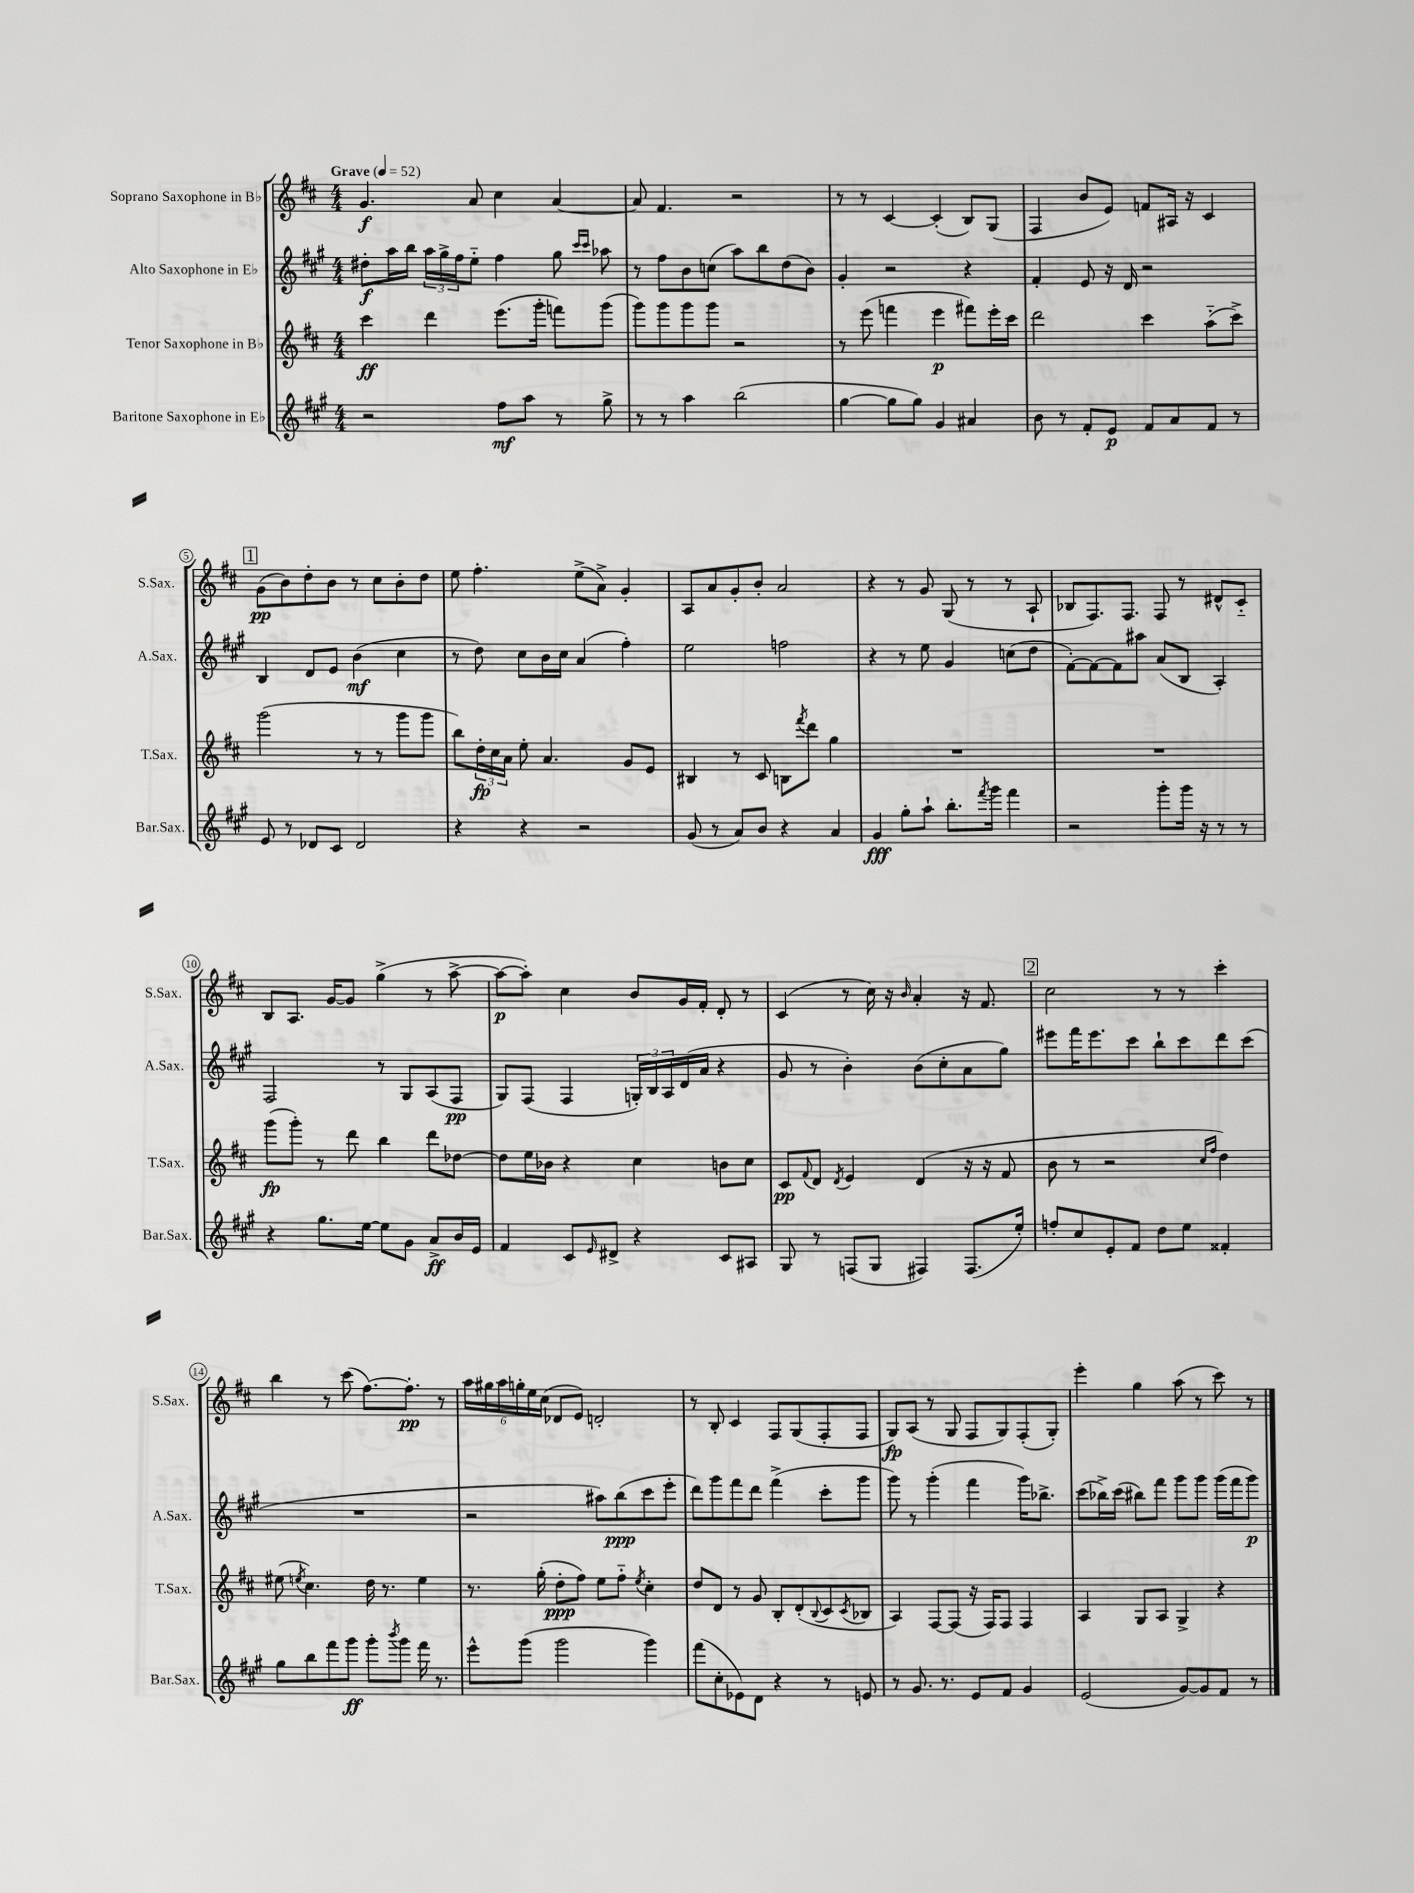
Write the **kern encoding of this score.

**kern	**dynam	**kern	**dynam	**kern	**dynam	**kern	**dynam
*part4	*part4	*part3	*part3	*part2	*part2	*part1	*part1
*staff4	*staff4	*staff3	*staff3	*staff2	*staff2	*staff1	*staff1
*I"Baritone Saxophone in E♭	*	*I"Tenor Saxophone in B♭	*	*I"Alto Saxophone in E♭	*	*I"Soprano Saxophone in B♭	*
*I'Bar.Sax.	*	*I'T.Sax.	*	*I'A.Sax.	*	*I'S.Sax.	*
*clefG2	*	*clefG2	*	*clefG2	*	*clefG2	*
*k[f#c#g#]	*	*k[f#c#]	*	*k[f#c#g#]	*	*k[f#c#]	*
*M4/4	*	*M4/4	*	*M4/4	*	*M4/4	*
*MM52	*	*MM52	*	*MM52	*	*MM52	*
=1	=1	=1	=1	=1	=1	=1	=1
!	!	!	!	!	!	!LO:TX:a:B:t=Grave	!
2r	.	4ccc#\	ff	8dd#X'\L	f	4.g/	f
.	.	.	.	16aa\L	.	.	.
.	.	.	.	16bb\JJ	.	.	.
.	.	4ddd\	.	24aa\LL	.	.	.
.	.	.	.	24gg#^\	.	.	.
.	.	.	.	24ff#\J	.	.	.
.	.	.	.	8ee\J	.	8a/	.
8ff#\L	mf	(8.eee\L	.	4ff#\	.	4cc#\	.
8aa\J	.	.	.	.	.	.	.
.	.	16ggg'\Jk	.	.	.	.	.
8r	.	8fffn\L)	.	8gg#\	.	[4a/	.
.	.	.	.	16qqccc#/LL	.	.	.
.	.	.	.	16qqccc#/JJ	.	.	.
8gg#^\	.	(8ggg\J	.	8aa-X\	.	.	.
=2	=2	=2	=2	=2	=2	=2	=2
8r	.	8ggg\L)	.	8r	.	8a/]	.
8r	.	8ggg\	.	8ff#\L	.	4.f#/	.
4aa\	.	8ggg\	.	8b\	.	.	.
.	.	8ggg\J	.	(8ccn\J	.	.	.
(2bb\	.	2r	.	8aa\L)	.	2r	.
.	.	.	.	8bb\	.	.	.
.	.	.	.	(8dd\	.	.	.
.	.	.	.	8b\J)	.	.	.
=3	=3	=3	=3	=3	=3	=3	=3
[4gg#\	.	8r	.	4g#'/	.	8r	.
.	.	(8eee\	.	.	.	8r	.
8gg#\L]	.	4fffn\	.	2r	.	[4c#/	.
8gg#\J)	.	.	.	.	.	.	.
4g#/	.	4eee\	p	.	.	(4c#'/]	.
4a#X/	.	8fff#X\L)	.	4r	.	8B/L)	.
.	.	16eee'\L	.	.	.	(8G/J	.
.	.	16ccc#\JJ	.	.	.	.	.
=4	=4	=4	=4	=4	=4	=4	=4
8b\	.	2ddd\	.	4f#'/	.	4F#/	.
8r	.	.	.	.	.	.	.
8f#'/L	.	.	.	8e/	.	8b/L	.
8e/J	p	.	.	16r	.	8e/J)	.
.	.	.	.	16d/	.	.	.
8f#/L	.	4ccc#\	.	2r	.	8fn/L	.
8a/	.	.	.	.	.	16A#X/Jk	.
.	.	.	.	.	.	16r	.
8f#/J	.	(8aa\L	.	.	.	4c#/	.
8r	.	8ccc#^\J)	.	.	.	.	.
!!LO:LB:g=z
!!LO:REH:place=s1:t=1
=5	=5	=5	=5	=5	=5	=5	=5
8e/	.	(2ggg\	.	4B/	.	(8g\L	pp
8r	.	.	.	.	.	8b\)	.
8d-X/L	.	.	.	8d/L	.	8dd'\	.
8c#/J	.	.	.	8e/J	.	8b\J	.
2d-/	.	8r	.	(4b\	mf	8r	.
.	.	8r	.	.	.	8cc#\L	.
.	.	8ggg\L	.	4cc#\	.	8b'\	.
.	.	8ggg\J	.	.	.	8dd\J	.
=6	=6	=6	=6	=6	=6	=6	=6
4r	.	8bb\L)	.	8r	.	8ee\	.
.	.	24dd'\L	fp	8dd\)	.	4.ff#'\	.
.	.	24cc#\	.	.	.	.	.
.	.	24a\JJ	.	.	.	.	.
4r	.	8ee'\	.	8cc#\L	.	.	.
.	.	4.a/	.	16b\L	.	.	.
.	.	.	.	16cc#\JJ	.	.	.
2r	.	.	.	(4a/	.	(8ee^\L	.
.	.	.	.	.	.	8a^\J)	.
.	.	8g/L	.	4ff#'\)	.	4g'/	.
.	.	8e/J	.	.	.	.	.
=7	=7	=7	=7	=7	=7	=7	=7
(8g#/	.	4B#X/	.	2ee\	.	8A/L	.
8r	.	.	.	.	.	8a/	.
8a/L)	.	8r	.	.	.	8g'/	.
8b/J	.	8c#/	.	.	.	8b'/J	.
4r	.	8Bn\L	.	2ffn\	.	2a/	.
.	.	8qfff#/	.	.	.	.	.
.	.	8ddd\J	.	.	.	.	.
4a/	.	4gg\	.	.	.	.	.
=8	=8	=8	=8	=8	=8	=8	=8
4g#/	fff	1r	.	4r	.	4r	.
8gg#'\L	.	.	.	8r	.	8r	.
8aa`\J	.	.	.	8ee\	.	8g/	.
8.bb'\L	.	.	.	4g#/	.	(8G/	.
.	.	.	.	.	.	8r	.
8qfff#/	.	.	.	.	.	.	.
16ggg#\Jk	.	.	.	.	.	.	.
4fff#\	.	.	.	(8ccn\L	.	8r	.
.	.	.	.	8dd\J	.	8A`/	.
=9	=9	=9	=9	=9	=9	=9	=9
2r	.	1r	.	[8f#'\L)	.	8B-X/L	.
.	.	.	.	8f#\_	.	8.F#/)	.
.	.	.	.	8f#\]	.	.	.
.	.	.	.	.	.	8.F#/J	.
.	.	.	.	8aa#X\J	.	.	.
8ggg#'\L	.	.	.	(8a/L	.	8F#/	.
16ggg#\Jk	.	.	.	8B/J	.	8r	.
16r	.	.	.	.	.	.	.
8r	.	.	.	4A'/)	.	8d#X^^/L	.
8r	.	.	.	.	.	8c#/J	.
!!LO:LB:g=z
=10	=10	=10	=10	=10	=10	=10	=10
4r	.	(8ggg\L	fp	2F#/	.	8B/L	.
.	.	8ggg'\J)	.	.	.	8.A/J	.
8.gg#\L	.	8r	.	.	.	.	.
.	.	.	.	.	.	[16g/KL	.
.	.	8ddd\	.	.	.	8g/J]	.
[16ee\Jk	.	.	.	.	.	.	.
8ee\L]	.	4bb\	.	8r	.	(4gg^\	.
8g#\J	.	.	.	8G#/L	.	.	.
8a^/L	ff	8ddd\L	.	(8A/	.	8r	.
16b/L	.	[8dd-X\J	.	8F#/J	pp	[8aa^\	.
16e/JJ	.	.	.	.	.	.	.
=11	=11	=11	=11	=11	=11	=11	=11
4f#/	.	8dd-\L]	.	8G#/L)	.	8aa\L_	p
.	.	16ee\L	.	(8F#/J	.	8aa'\J])	.
.	.	16b-X\JJ	.	.	.	.	.
8c#/L	.	4r	.	4F#/	.	4cc#\	.
16qqe/	.	.	.	.	.	.	.
8d#X^/J	.	.	.	.	.	.	.
4r	.	4cc#\	.	24Gn'/LL)	.	8b/L	.
.	.	.	.	24B/	.	.	.
.	.	.	.	24A/	.	.	.
.	.	.	.	(16d/	.	16g/L	.
.	.	.	.	16a/JJ	.	16f#'/JJ	.
8c#/L	.	8bn\L	.	4r	.	8d'/	.
8A#X/J	.	8cc#\J	.	.	.	8r	.
=12	=12	=12	=12	=12	=12	=12	=12
8G#/	.	8c#/L	pp	8g#/	.	(4c#/	.
.	.	8qqf#/	.	.	.	.	.
8r	.	8d/J	.	8r	.	.	.
.	.	8qd/	.	.	.	.	.
(8Fn/L	.	4e/	.	4b'\)	.	8r	.
8G#/J	.	.	.	.	.	16cc#\)	.
.	.	.	.	.	.	16r	.
.	.	.	.	.	.	16qqb/	.
4F#X/)	.	(4d/	.	(8b\L	.	4a'/	.
.	.	.	.	8cc#'\	.	.	.
(8.F#/L	.	16r	.	8a\	.	16r	.
.	.	16r	.	.	.	8.f#/	.
.	.	8f#/	.	8gg#\J)	.	.	.
16ee'/Jk)	.	.	.	.	.	.	.
!!LO:REH:place=s1:t=2
=13	=13	=13	=13	=13	=13	=13	=13
8ffn'/L	.	8b\	.	8eee#X\L	.	2cc#\	.
8cc#/	.	8r	.	16fff#\K	.	.	.
.	.	.	.	8.eee#\	.	.	.
8e'/	.	2r	.	.	.	.	.
8f#/J	.	.	.	8ccc#\J	.	.	.
8dd\L	.	.	.	8bb`\L	.	8r	.
8ee\J	.	.	.	8ccc#\	.	8r	.
.	.	16qqcc#/LL	.	.	.	.	.
.	.	16qqff#/JJ	.	.	.	.	.
4f##X'/	.	4dd\)	.	8ddd\	.	4ccc#'\	.
.	.	.	.	(8ccc#\J	.	.	.
!!LO:LB:g=z
=14	=14	=14	=14	=14	=14	=14	=14
8gg#\L	.	(8ee#X\	.	1r	.	4bb\	.
.	.	8qeen/	.	.	.	.	.
8bb\	.	4.cc#\)	.	.	.	.	.
8fff#\	.	.	.	.	.	8r	.
8ggg#\J	ff	.	.	.	.	(8ccc#\	.
8ggg#'\L	.	16dd\	.	.	.	[8.ff#\L)	.
.	.	8.r	.	.	.	.	.
8qbbb/	.	.	.	.	.	.	.
8ggg#\J	.	.	.	.	.	.	.
.	.	.	.	.	.	8.ff#'\J]	pp
16fff#\	.	4ee\	.	.	.	.	.
8.r	.	.	.	.	.	.	.
.	.	.	.	.	.	8r	.
=15	=15	=15	=15	=15	=15	=15	=15
8eee^^\L	.	8.r	.	2r	.	24aa\LL	.
.	.	.	.	.	.	24gg#X\	.
.	.	.	.	.	.	24aa\	.
(8ggg#\J	.	.	.	.	.	24ggn'\	.
.	.	.	.	.	.	24ee\	.
.	.	(16gg'\	.	.	.	.	.
.	.	.	.	.	.	(24cc#\JJ	.
2ggg#\	.	8dd'\L	ppp	.	.	8d-X/L	.
.	.	8ff#\J)	.	.	.	8e/J)	.
.	.	8ee\L	.	8aa#X\L)	.	2dn'/	.
.	.	8ff#\J	.	(8bb\	ppp	.	.
.	.	8qee/	.	.	.	.	.
4ggg#\)	.	4cc#'\	.	8ccc#\	.	.	.
.	.	.	.	8eee'\J	.	.	.
=16	=16	=16	=16	=16	=16	=16	=16
(8fff#\L	.	8dd/L	.	8ddd\L)	.	8r	.
8cc#'\	.	8d/J	.	8ggg#\	.	8B'/	.
8e-X\)	.	8r	.	8fff#\	.	4c#/	.
8d\J	.	8g/	.	8ddd\J	.	.	.
4r	.	8B'/L	.	(4fff#^\	.	8F#/L	.
.	.	(8d'/	.	.	.	(8G/	.
.	.	8qqB/	.	.	.	.	.
8r	.	8c#/	.	8ccc#'\L	.	8F#'/	.
.	.	8qc#/	.	.	.	.	.
8en/	.	8B-X/J	.	8ggg#\J	.	8F#/J	.
=17	=17	=17	=17	=17	=17	=17	=17
8r	.	4A/)	.	8ggg#\)	.	8G/L)	fp
8.g#/	.	.	.	8r	.	(8A/J	.
.	.	[8F#/L	.	(4ggg#'\	.	8r	.
8.r	.	.	.	.	.	.	.
.	.	(8F#/J]	.	.	.	8G/	.
8e/L	.	16r	.	4fff#\	.	8F#/L	.
.	.	16F#/KL)	.	.	.	.	.
8f#/J	.	8F#/J	.	.	.	8G/)	.
4g#/	.	4F#/	.	16ggg#\KL)	.	(8F#'/	.
.	.	.	.	8.bb-X^\J	.	.	.
.	.	.	.	.	.	8G'/J)	.
=18	=18	=18	=18	=18	=18	=18	=18
(2e/	.	4A/	.	(8ccc#\L	.	4eee'\	.
.	.	.	.	16bb-X^\L)	.	.	.
.	.	.	.	(16ccc#\JJ	.	.	.
.	.	8G/L	.	8bb#X\L)	.	4gg\	.
.	.	8A/J	.	8fff#\J	.	.	.
[8g#/L)	.	4G^/	.	8ggg#\L	.	(8aa\	.
8g#/]	.	.	.	8ggg#\J	.	8r	.
8f#/J	.	4r	.	(16ggg#\LL	.	8ccc#\)	.
.	.	.	.	16fff#\J	.	.	.
8r	.	.	.	8ggg#\J)	p	8r	.
==	==	==	==	==	==	==	==
*-	*-	*-	*-	*-	*-	*-	*-
